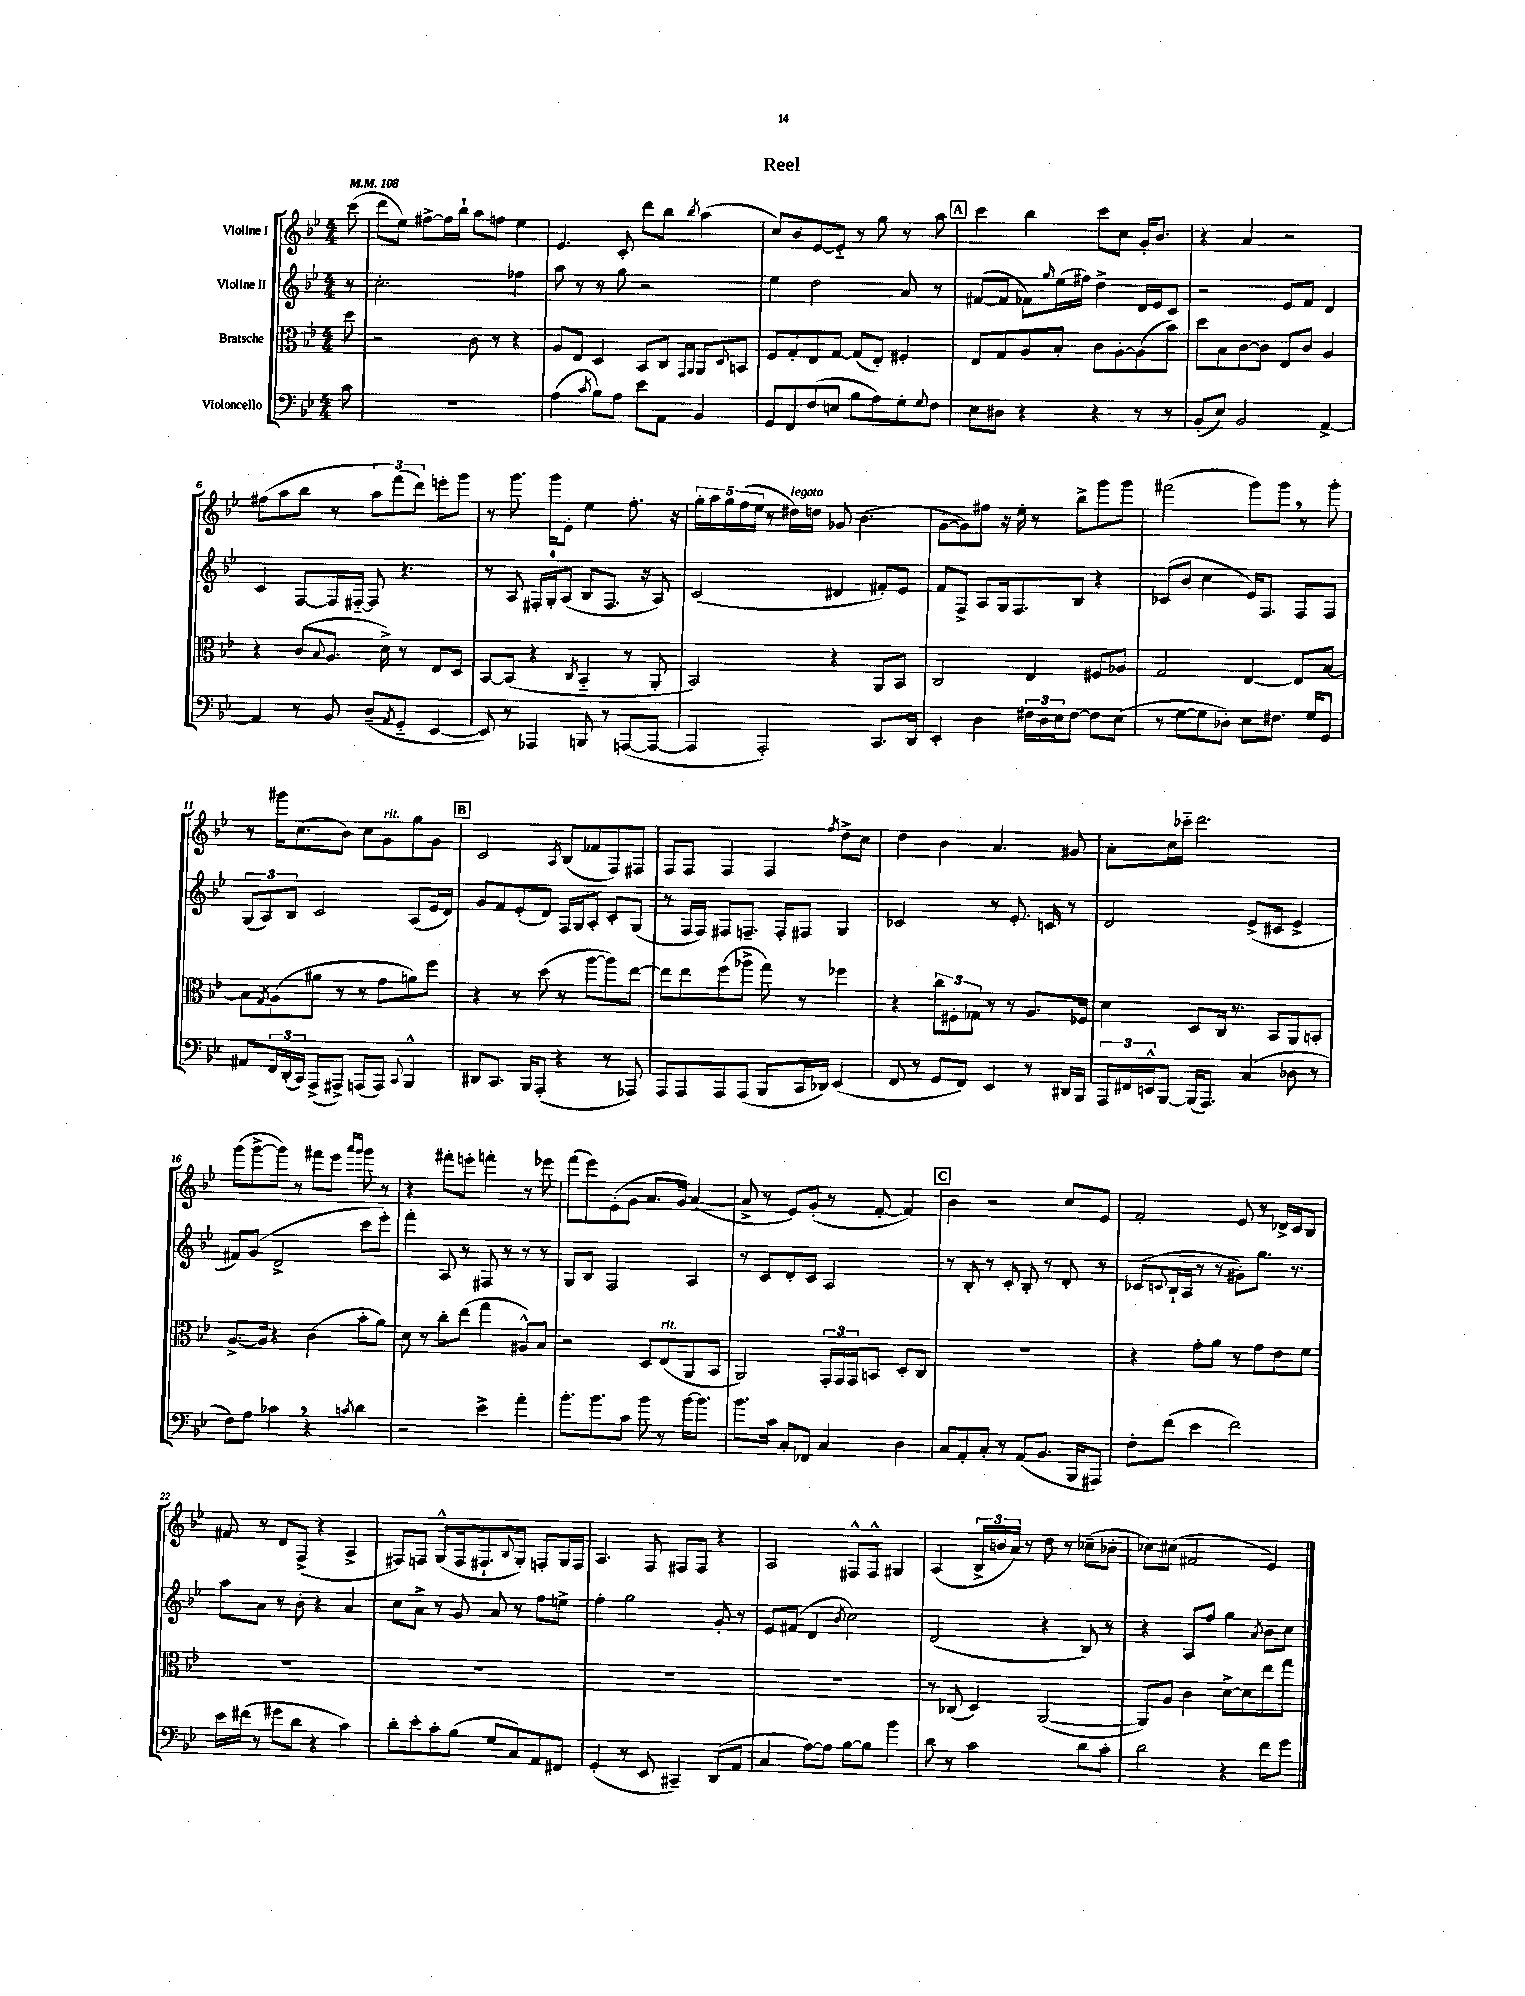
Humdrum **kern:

**kern	**kern	**kern	**kern
*part4	*part3	*part2	*part1
*staff4	*staff3	*staff2	*staff1
*I"Violoncello	*I"Bratsche	*I"Violine II	*I"Violine I
*clefF4	*clefC3	*clefG2	*clefG2
*k[b-e-]	*k[b-e-]	*k[b-e-]	*k[b-e-]
*M4/4	*M4/4	*M4/4	*M4/4
*MM108	*MM108	*MM108	*MM108
=	=	=	=
8c\	8dd\	8r	(8ccc\
=1	=1	=1	=1
1r	2r	2.cc'\	8ddd\L
.	.	.	8ee-\J)
.	.	.	[8ff#X^\L
.	.	.	16ff#\L]
.	.	.	16bb-`\JJ
.	8c\	.	8aa\L
.	8r	.	8ffn\J
.	4r	4ff-X\	4ee-\
=2	=2	=2	=2
(4A\	8A/L	8aa\	4.e-/
.	8E-/J	8r	.
8qc/	.	.	.
8B-\L)	4D/	8r	.
8A\J	.	8gg\	8c'/
8e-\L	8BB-/L	2r	8ddd\L
8AA\J	8C/J	.	8bb-\J
.	16qqGG/LL	.	.
.	16qqAA/JJ	.	8qbb-/
4BB-/	8AA/L	.	(4aa\
.	8qqD/	.	.
.	8BBn/J	.	.
=3	=3	=3	=3
8GG/L	8F/L	4ee-\	8cc/L)
8FF/	8G'/	.	8b-/
(8F/	8E-/	2dd\	[8e-/
8En/J	[8G/J	.	8e-/J]
8B-\L	(8G/L]	.	8r
8A\)	8E-'/J)	.	8gg\
8G'\	4F#X'/	8a/	8r
8qqG/	.	.	.
8F\J	.	8r	8aa\
!!LO:REH:place=s1:t=A
=4	=4	=4	=4
8E-\L	8E-/L	([8f#X/L	4ccc\
8D#X\J	8G/	8f#/J]	.
4r	8A/	8f-X\L)	4bb-\
.	.	16qqgg/	.
.	8B-'/J	(16ee-\L	.
.	.	16ff#X\JJ)	.
4r	8c\L	4dd^\	8ccc\L
.	[8A'\	.	8cc\J
8r	(8A\]	16d/LL	16g'/KL
.	.	16e-/J	8.b-/J
8r	8b-\J)	8c/J	.
=5	=5	=5	=5
(8BB-'/L	8dd\L	2r	4r
8E-/J)	8B-\	.	.
2BB-/	[8c\	.	4a/
.	8c\J]	.	.
.	8E-/L	8e-/L	2r
.	8c/J	8f/J	.
[4AA^/	4A/	4d/	.
!!LO:LB:g=z
=6	=6	=6	=6
4AA/]	4r	4c/	(8ff#X\L
.	.	.	8aa\
8r	(8c/L	[8F/L	8bb-\J
.	8qqB-/	.	.
8BB-/	8.A/J	16F/L]	8r
.	.	[16F#X/JJ	.
(8D~/L	.	8F#/]	12aa\L)
.	16d^\)	.	.
.	.	.	(12fff\
8qAA/	.	.	.
8GG/J	8r	4.r	.
.	.	.	12ddd\J)
[4EE-/	8E-/L	.	8eeen'\L
.	8D/J	.	8ggg\J
=7	=7	=7	=7
8EE-/])	[8BB-/L	8r	8r
8r	(8BB-/J]	8A/	8.ggg\
4AAA-X/	4r	16F#X'/LL	.
.	.	16G'/J	16ggg\KL
.	.	(8A/J	8e-'\J
.	8qC/	.	.
8BBBn/	4BB-/	8B-/L	4ee-\
8r	.	8.F#/J	.
([8AAAn/L	8r	.	8.ff'\
.	.	16r	.
8AAA/J_	8AA'/	8A/)	.
.	.	.	16r
=8	=8	=8	=8
4AAA/]	2BB-/)	(2c/	20gg'\LL
.	.	.	20aa\
.	.	.	20gg\
.	.	.	(20ff\
.	.	.	20ee-\JJ
2AAA'/)	.	.	8r
!	!	!	!LO:TX:a:i:t=legato
.	.	.	16dd#X\LL)
.	.	.	16ddn\JJ
.	4r	4d#X/	8g-X/
.	.	.	(4.b-\
8.CC/L	8AA/L	8f#X'/L)	.
.	8BB-/J	8e-/J	.
16DD/Jk	.	.	.
=9	=9	=9	=9
4EE-'/	2C/	8f/L	[8g\L
.	.	8F^/J	8g\])
4D\	.	8A/L	8ff#X\J
.	.	16G/k	16r
.	.	8.F/	16ee-'\
24F#X\LL	4E-/	.	8r
24D\	.	.	.
24E-\J	.	.	.
[8F#\J	.	8B-/J	8bb-^\L
8F#\L]	8F#X/L	4r	8ggg\
(8E-\J	8A-X/J	.	8ggg\J
=10	=10	=10	=10
8r	2G/	(8c-X/L	(2fff#X\
[8G\L	.	8b-/J	.
8G\]	.	4cc\	.
8D-X'\J)	.	.	.
8E-\L	[4E-/	16e-/KL)	8ggg\L)
.	.	8.F/J	.
8.F#X\J	.	.	8ggg,\J
.	8E-/L]	8F/L	8r
16G/KL	.	.	.
8GG/J	[8B-/J	8F/J	8ggg'\
!!LO:LB:g=z
=11	=11	=11	=11
8AA#X/L	8B-\L]	(12G/L	8r
.	.	12A/)	.
.	8qG/	.	.
24FF/L	(8A\	.	16ggg#X\KL
(24DD'/	.	12B-/J	.
.	.	.	(8.cc\
24CC/JJ)	.	.	.
(8AAA^/L	8a#X\J	2c/	.
8AAA#X^/J)	8r	.	8b-\J)
(8AAAn/L	8r	.	8cc\L
!	!	!	!LO:TX:a:i:t=rit.
8AAA/J)	8g\L	.	8g\
8qqCC/	.	.	.
4BBB-^^/	8an\)	(8A/L	8gg\
.	8ff\J	16e-/L	8g\J
.	.	16d/JJ)	.
!!LO:REH:place=s1:t=B
=12	=12	=12	=12
8DD#X/L	4r	8g/L	2c/
8.CC/J	.	8f/	.
.	8r	(8e-'/	.
16BBB-/KL	.	.	.
(8AAA'/J	(8dd\	8d/J)	.
.	.	.	8qA/
4r	8r	16F/LL	(8B-/L
.	.	16G/J	.
.	[8aa\L	8A'/J	8f-X/
8r	8aa\])	8c'/L	8F/)
8AAA-X/)	[8ee-\J	(8G/J	8F#X/J
=13	=13	=13	=13
8AAA/L	8ee-\L]	8r	8F/L
8AAA/	8ee-\	16F/LL	8F/J
.	.	16F/JJ)	.
8AAA/	(8ff\	8F#X/L	4F/
(8AAA/J	8aa-X^\J	8.Fn~/J	.
8BBB-/L	8gg\)	.	4F/
.	.	16F'/KL	.
16CC/L	8r	8F#X/J	.
16DD-X/JJ)	.	.	.
.	.	.	8qff/
(4EE-/	4ff-X\	4G/	8dd^\L
.	.	.	8cc\J
=14	=14	=14	=14
8FF/	4r	2c-X/	4dd\
8r	.	.	.
8GG/L	12cc\L	.	4b-\
.	12F#X'\	.	.
8FF/J)	.	.	.
.	12G-X\J	.	.
4EE-/	8r	8r	4.a/
.	8r	8.e-'/	.
8r	8.A/L	.	.
.	.	16cn/	.
16DD#X/LL	.	8r	8g#X/
16BBB-/JJ	16F-X/Jk	.	.
=15	=15	=15	=15
24AAA/LL	4d\	2d/	8a'\L
24FF#X/	.	.	.
24EEn^^/J	.	.	.
[8BBB-/J	.	.	16cc\L
.	.	.	16ccc-X\JJ
(16BBB-/KL]	8D/L	.	2.ddd\
8.AAA/J)	.	.	.
.	16C/Jk	.	.
.	8.r	.	.
(4C/	.	(8e-^/L	.
.	8BB-/L	8c#X/J	.
8D-X\	8AA/	4e-^/	.
8r	8BBn'/J	.	.
!!LO:LB:g=z
=16	=16	=16	=16
8F\L)	[8.A^/L	8f#X/L)	(8ggg\L
8A\J	.	(8g/J	[8ggg^\
.	16A/Jk]	.	.
4c-X,\	4r	2d^/	8ggg\J])
.	.	.	8r
4r	(4c\	.	8fff#X\L
.	.	.	8eee-\J
.	.	.	16qqaaa/LL
8qcn/	.	.	16qqggg/JJ
4d\	8b-'\L	8ccc\L	8ggg\
.	8a\J)	8eee-'\J)	8r
=17	=17	=17	=17
2r	8d\	4fff'\	4r
.	8r	.	.
.	8cc'\L	8A/	8fff#X'\L
.	(8ee-\J	8r	8eeen'\J
4e-^\	4gg\	8F#X/	4fffn'\
.	.	8r	.
4a'\	8A#X^^/L)	8r	8r
.	8B-/J	8r	8eee-X\
=18	=18	=18	=18
8.b-'\L	2r	8G/L	(8fff\L
.	.	8B-/J	8eee-\)
8.b-\	.	.	.
.	.	2F/	(8e-'\
8c\J	.	.	8g\J
8b-\	8D/L	.	8.a/L
!	!LO:TX:a:i:t=rit.	!	!
8r	(8E-/	.	.
.	.	.	16g/Jk)
[16b-\KL	8AA/	4A/	([4a/
8.b-\J]	.	.	.
.	8BB-/J	.	.
=19	=19	=19	=19
8.b-\L	2AA/)	8r	8a^/]
.	.	8c/L	8r
16c\Jk	.	.	.
8C'/L	.	8d'/	8e-/L)
8FF-X/J	.	8c/J	(8g'/J
4C/	24GG'/LL	2A/	8r
.	24GG/	.	.
.	24GG/J	.	.
.	8BBn/J	.	[8f'/
4D\	8D'/L	.	4f/])
.	8C/J	.	.
!!LO:REH:place=s1:t=C
=20	=20	=20	=20
8C/L	1r	8r	4b-\
8AA'/	.	8B-'/	.
8C'/J	.	8r	2r
8r	.	8c'/	.
(8AA/L	.	8B-'/	.
8.BB-/J	.	8r	.
.	.	8d'/	8cc/L
16BBB-/KL	.	.	.
8AAA#X/J)	.	8r	8e-/J
=21	=21	=21	=21
8F'\L	4r	(8c-X/L	2f'/
.	.	8qqcn/	.
(8f\J	.	16B-`/L	.
.	.	16A/JJ	.
4e-\	8g'\L	8r	.
.	8a\J	8r	.
2f\)	8r	8g#X'\L)	8e-/
.	8g\L	8.gg\J	8r
.	8e-\	.	16d-X^/LL
.	.	8.r	16c/J
.	8f\J	.	8B-/J
!!LO:LB:g=z
=22	=22	=22	=22
16e-\LL	1r	8aa\L	8f#X/
(16f#X\JJ	.	.	.
8r	.	8a\J	8r
8g#X\L	.	8r	8d/L
8d\J	.	8b-'\	(8F^/J
4r	.	4r	4r
4c\)	.	4a/	4A^/
=23	=23	=23	=23
8d'\L	1r	8cc\L	8F#X/L)
8e-'\	.	8a^\J	8Fn/J
8c'\	.	8r	(8G^^/L
(8B-\J	.	8g/	16F/k
.	.	.	8.F#X`/
8G/L	.	8a/	.
.	.	.	8qqB-/
8C/)	.	8r	8G'/J)
8AA/	.	8ff\L	8Fn'/L
8FF#X/J	.	8een^\J	16G/L
.	.	.	16F/JJ
=24	=24	=24	=24
(4GG'/	1r	4ff'\	4.A/
8r	.	2gg\	.
8EE-/	.	.	8F/
4CC#X~/)	.	.	8F#X/L
.	.	.	8F#/J
(8DD/L	.	8g'/	4r
8AA/J	.	8r	.
=25	=25	=25	=25
4C/	1r	8e-/L	2A/
.	.	(8f#X/J	.
[8A\L)	.	4d/	.
8A\J]	.	.	.
.	.	8qb-/	.
[8B-\L	.	2cc\)	8F#X^^/L
8B-\J]	.	.	8F#^^/J
4b-\	.	.	4G#X/
=26	=26	=26	=26
8d\	8r	(2d/	(4A/
8r	(8C-X/	.	.
2c\	4D/)	.	24B-^/LL
.	.	.	24bn/
.	.	.	24a/JJ)
.	.	.	8r
.	([2AA/	4r	8dd\
.	.	.	8r
8d\L	.	8B-/)	(8cc-X~\L
8c'\J	.	8r	8b-X'\J
=27	=27	=27	=27
2d\	8AA/L])	4r	8cc-X\L)
.	8A/J	.	(8cc#X\J
.	4c\	8A/L	2f#X/
.	.	8ff/J	.
4r	[8d^\L	4gg\	.
.	8d\]	.	.
.	.	8qa/	.
8f\L	8ee-\	8b-\L	4e-/)
8g\J	8gg\J	8cc\J	.
==	==	==	==
*-	*-	*-	*-
